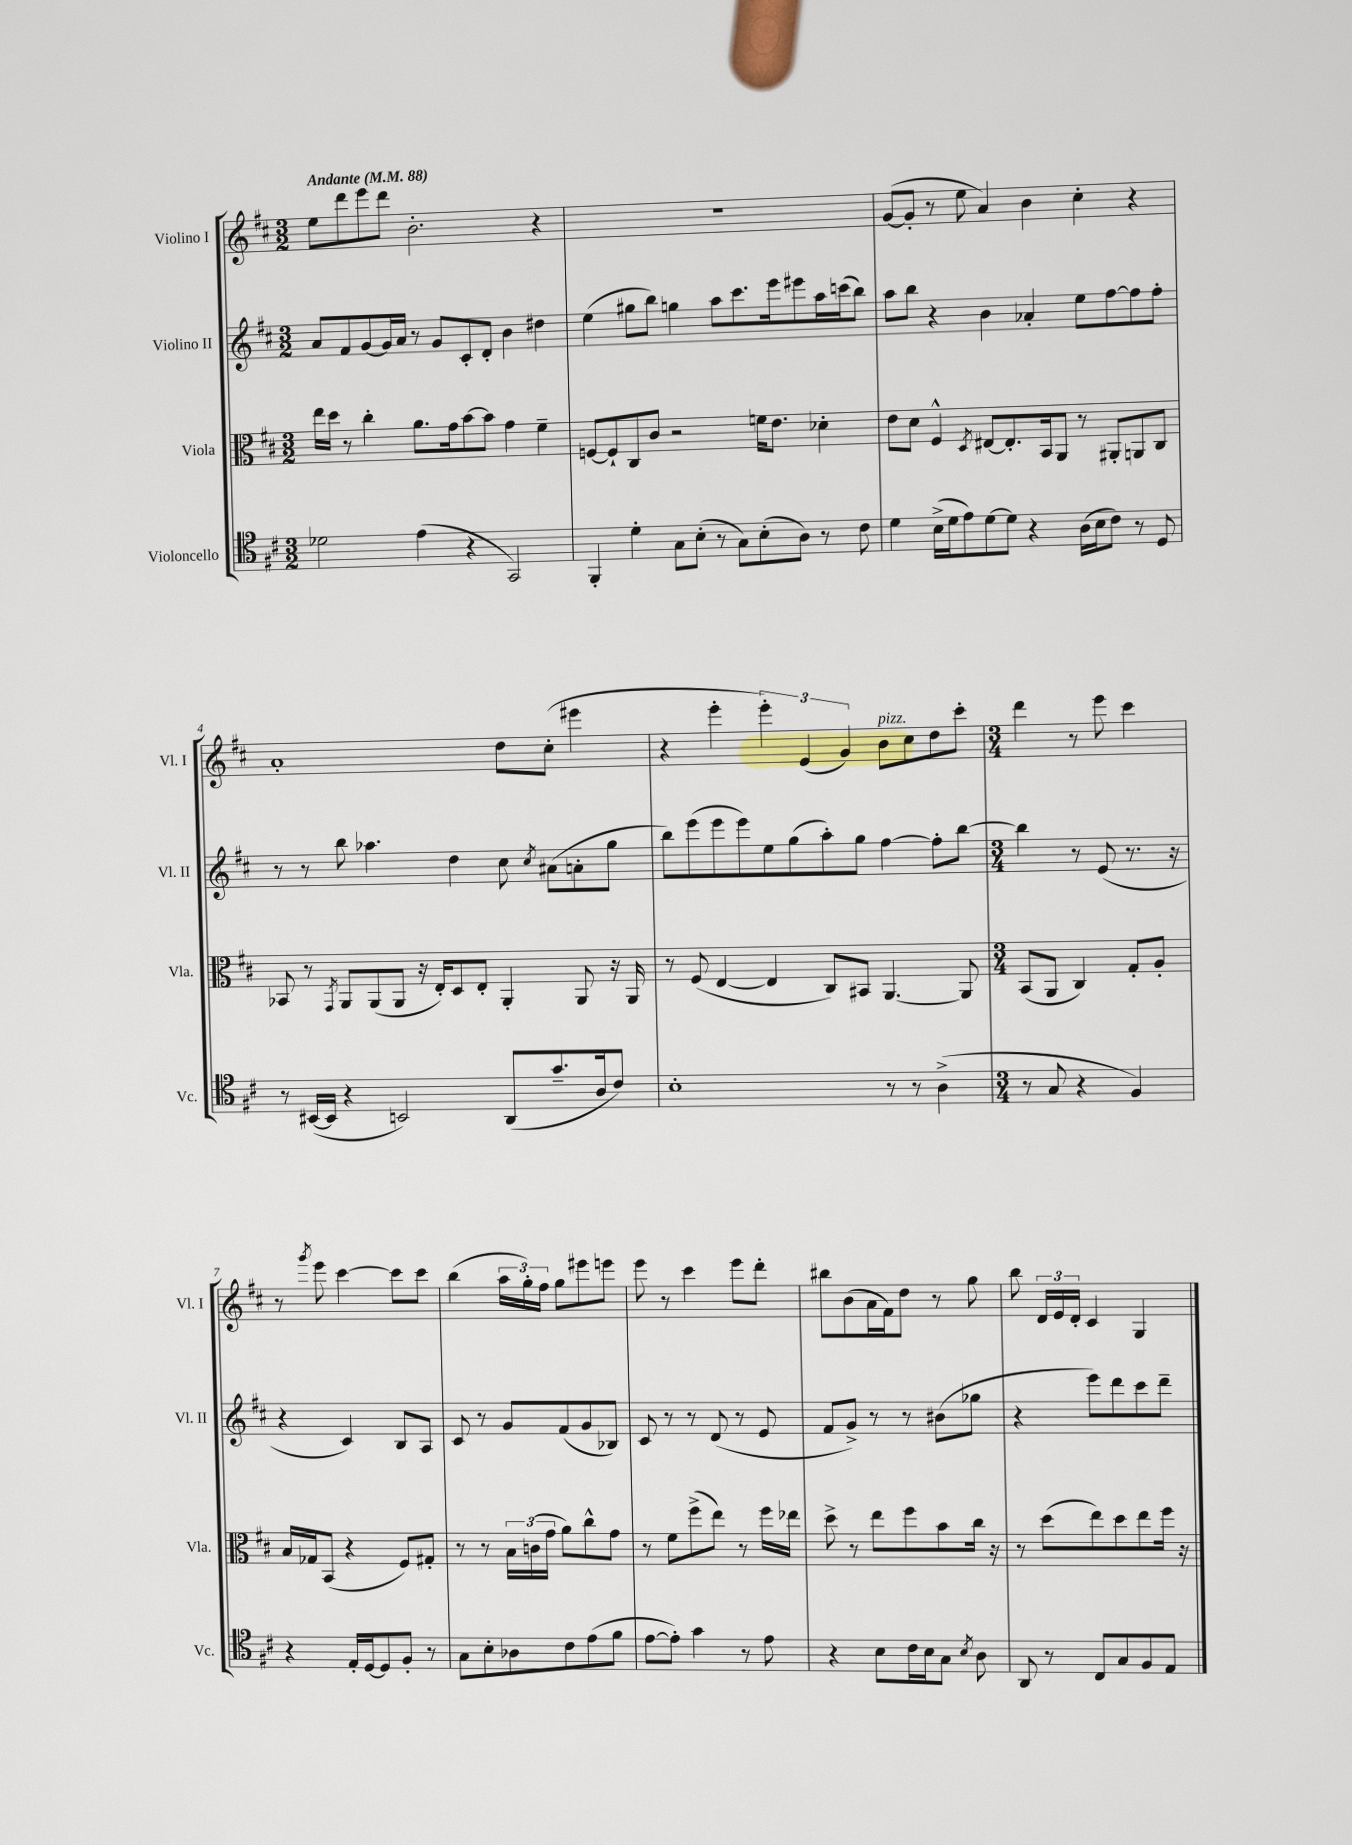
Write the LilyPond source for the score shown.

<<
\new StaffGroup <<
\new Staff = "s0" \with { instrumentName = "Violino I" shortInstrumentName = "Vl. I" } {
    \clef treble \key d \major \numericTimeSignature \time 3/2 \tempo "Andante" 4 = 88
    \autoBeamOff e''8[ d'''8 e'''8 d'''8] b'2.-. r4 |
    R1. |
    g'8[~( g'8]-. r8 e''8 a'4) b'4 cis''4-. r4 |
    a'1-. d''8[ cis''8]-.( eis'''4 |
    r4 e'''4-. \tuplet 3/2 { e'''4-.) e'4( g'4) } b'8[^\markup { \italic "pizz." } cis''8 d''8 cis'''8]-. |
    \numericTimeSignature \time 3/4 d'''4 r8 e'''8 cis'''4 |
    r8 \acciaccatura { g'''8 } e'''8 cis'''4~ cis'''8[ cis'''8] |
    b''4( \tuplet 3/2 { a''16[ g''16-.) fis''16] } g''8[ eis'''8 e'''8] |
    e'''8 r8 cis'''4 e'''8[ d'''8]-. |
    bis''8[ b'8( a'16 fis'16) d''8] r8 g''8 |
    b''8 \tuplet 3/2 { d'16[ e'16 d'16]-. } cis'4 g4 \bar "|." |
}
\new Staff = "s1" \with { instrumentName = "Violino II" shortInstrumentName = "Vl. II" } {
    \clef treble \key d \major \numericTimeSignature \time 3/2
    \autoBeamOff a'8[ fis'8 g'8~ g'16 a'16] r8 g'8[ cis'8-. d'8]-. b'4 dis''4 |
    e''4( gis''8[ b''8]) g''4 a''8[ cis'''8. e'''16 eis'''8 a''16 c'''16( b''8]) |
    a''8[ b''8] r4 b'4 aes'4-. e''8[ fis''8~ fis''8 fis''8]-. |
    r8 r8 b''8 aes''4. d''4 cis''8 \acciaccatura { cis''8 } ais'8[( a'8-. g''8] |
    b''8[) e'''8( e'''8 e'''8) e''8 g''8( a''8-.) g''8] fis''4~ fis''8[-. b''8]~ |
    \numericTimeSignature \time 3/4 b''4 r8 e'8( r8. r16 |
    r4 cis'4) b8[ a8] |
    cis'8 r8 g'8[ fis'8( g'8 bes8]) |
    cis'8 r8 r8 d'8( r8 e'8 |
    fis'8[ g'8]->) r8 r8 bis'8[( ges''8] |
    r4 e'''8[) d'''8 cis'''8 d'''8]-- \bar "|." |
}
\new Staff = "s2" \with { instrumentName = "Viola" shortInstrumentName = "Vla." } {
    \clef alto \key d \major \numericTimeSignature \time 3/2
    \autoBeamOff e''16[ d''16] r8 cis''4-. a'8.[ g'16 b'8~ b'8] g'4 fis'4-- |
    f8[~ f8-! cis8 cis'8] r2 f'16[ e'8.] des'4-. |
    e'8[ d'8] fis4-^ \acciaccatura { d8 } eis8[~ eis8.-. b,16 a,8] r8 ais,8[-. a,8 cis8] |
    bes,8 r8 \acciaccatura { g,8 } a,8[ a,8( a,8] r16 e16[-.) d8 e8]-. a,4-. a,8 r16 a,16 |
    r8 fis8( e4~ e4 cis8[) bis,8] a,4.~ a,8 |
    \numericTimeSignature \time 3/4 b,8[( a,8] cis4) g8[-. a8]-. |
    b16[ ges16 b,8]( r4 fis8[) gis8]-. |
    r8 r8 \tuplet 3/2 { b16[ c'16( g'16] } a'8[) cis''8-^ g'8] |
    r8 fis'8[ fis''8->( e''8]) r8 fis''16[ ees''16] |
    d''8-> r8 e''8[ fis''8 b'8 cis''16] r16 |
    r8 d''8[( e''8) d''8 e''8 fis''16] r16 \bar "|." |
}
\new Staff = "s3" \with { instrumentName = "Violoncello" shortInstrumentName = "Vc." } {
    \clef tenor \key d \major \numericTimeSignature \time 3/2
    \autoBeamOff des'2 e'4( r4 g,2) |
    fis,4-. d'4-. g8[ b8]-.( r8 g8[) b8-.( a8]) r8 cis'8 |
    d'4 b16[->( d'16 e'8) d'8~ d'8] r4 a16[( b16 cis'8]) r8 d8 |
    r8 bis,16[~( bis,16] r4 b,2) a,8[( g'8.-- a16 cis'8]) |
    b1-. r8 r8 a4->( |
    \numericTimeSignature \time 3/4 r8 g8 r4 fis4) |
    r4 e16[-. d16~ d8 fis8]-. r8 |
    g8[ b8-. aes8 cis'8 e'8( fis'8] |
    e'8[~ e'8]-.) g'4 r8 e'8 |
    r4 b8[ cis'16 b16 g8] \acciaccatura { b8 } a8 |
    a,8 r8 cis8[ g8 fis8 e8] \bar "|." |
}
>>
>>
